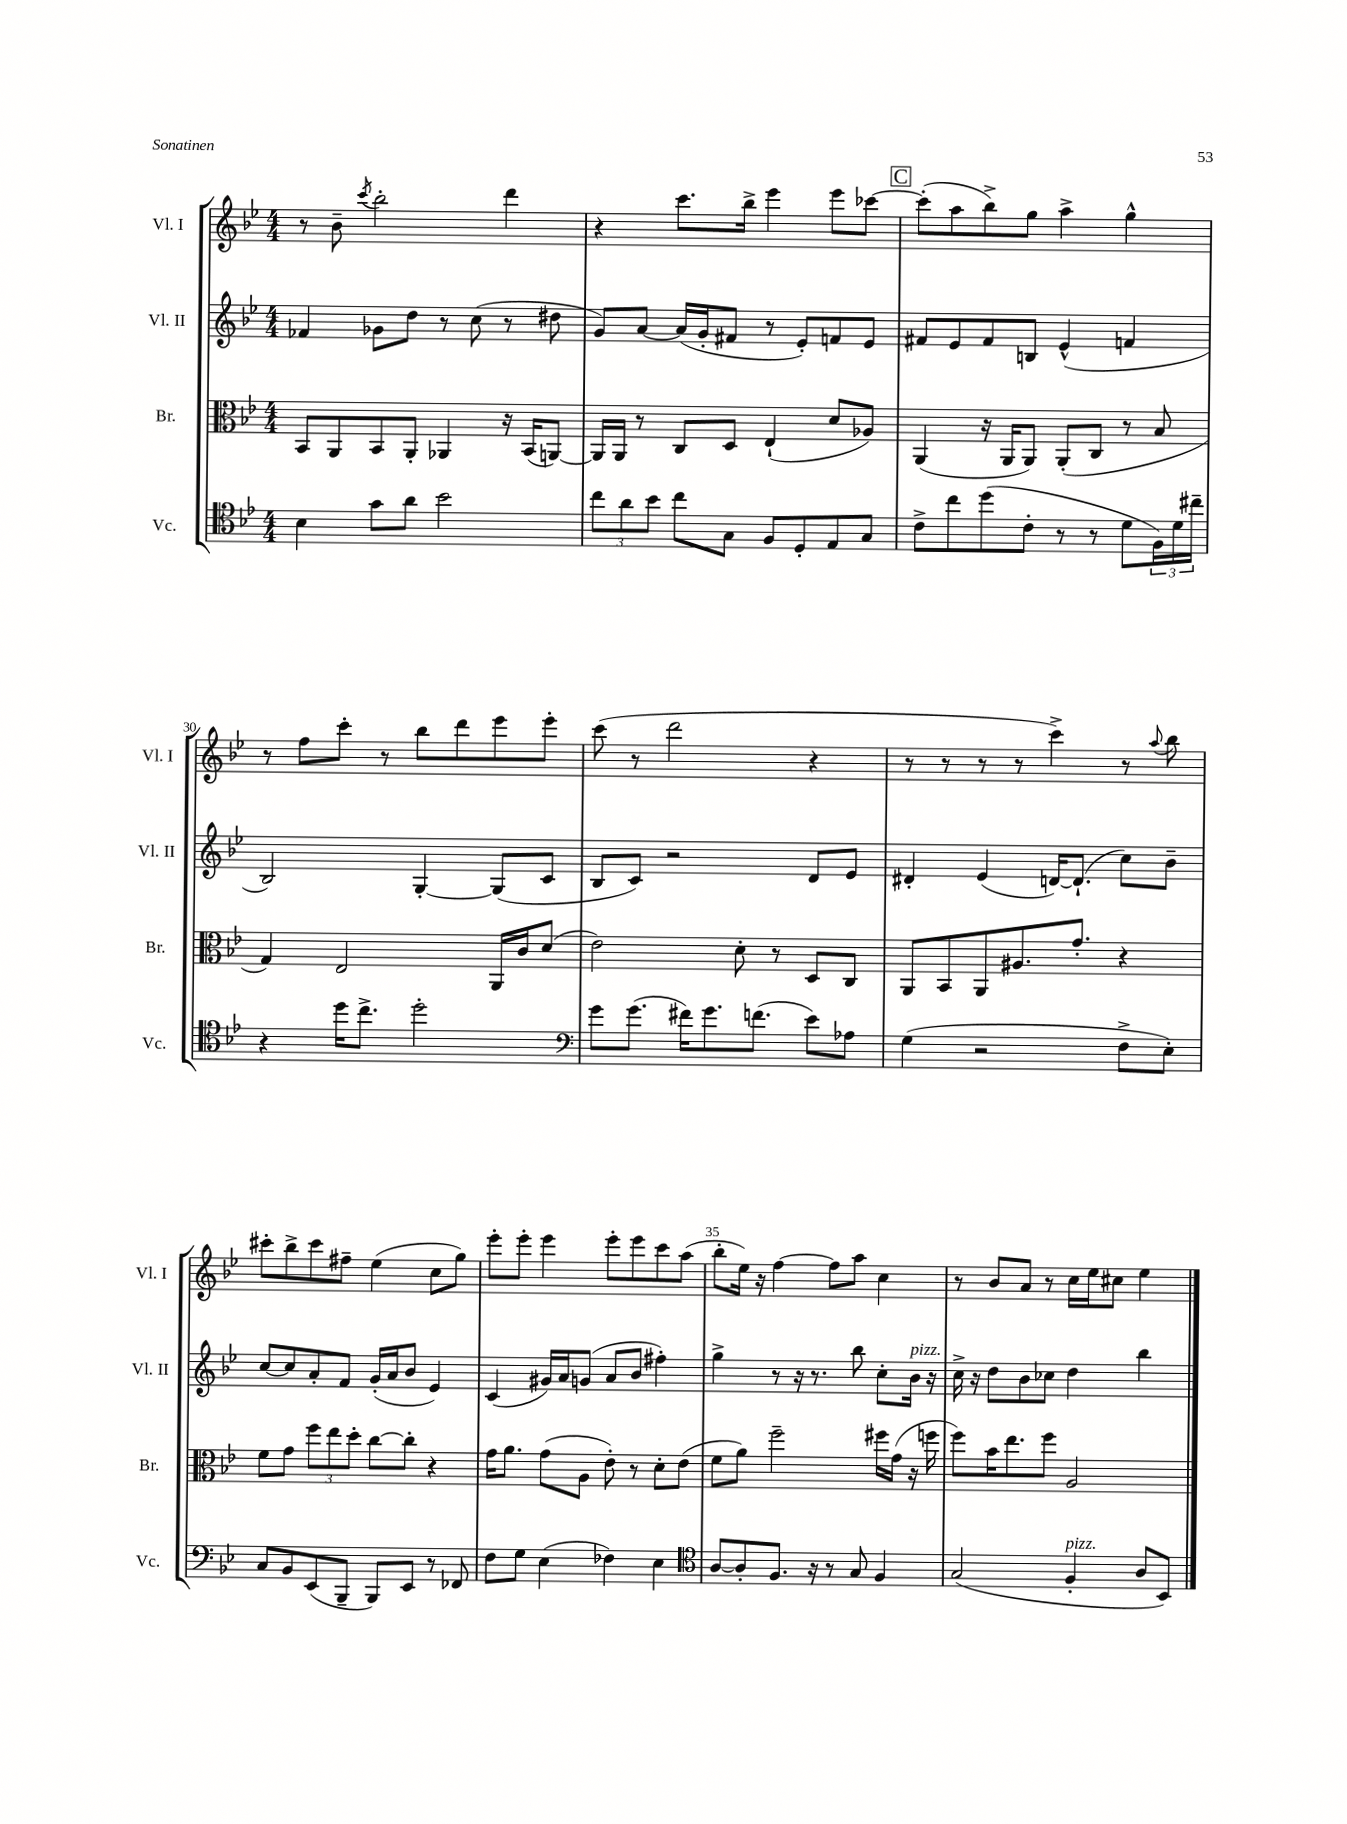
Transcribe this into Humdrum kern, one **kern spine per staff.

**kern	**kern	**kern	**kern
*staff4	*staff3	*staff2	*staff1
*clefC4	*clefC3	*clefG2	*clefG2
*k[b-e-]	*k[b-e-]	*k[b-e-]	*k[b-e-]
*M4/4	*M4/4	*M4/4	*M4/4
4B-\	8BB-/L	4f-/	8r
.	8AA/	.	8b-~\
.	.	.	8qccc/
8g\L	8BB-/	8g-\L	2bb-'\
8a\J	8AA'/J	8dd\J	.
2b-\	4AA-/	8r	.
.	.	(8cc\	.
.	16r	8r	4ddd\
.	(16BB-/LK	.	.
.	[8AA/J)	8dd#\	.
=	=	=	=
12cc\L	16AA/]LL	8g/L)	4r
.	16AA/JJ	.	.
12a\	.	.	.
.	8r	[8a/J	.
12b-\J	.	.	.
8cc\L	8C/L	(16a/]LL	8.ccc\L
.	.	16g'/J	.
8G\J	8D/J	8f#/J	.
.	.	.	16bb-^\Jk
8F/L	(4E-`/	8r	4eee-\
8D'/	.	8e-'/L)	.
8E-/	8d/L	8f/	8eee-\L
8G/J	8A-/J)	8e-/J	[8ccc-\J
=	=	=	=
8c^\L	(4AA/	8f#/L	(8ccc-'\]L
8cc\	.	8e-/	8aa\
(8dd\	16r	8f#/	8bb-^\)
.	16AA/LK	.	.
8c'\J	8AA/J)	8B/J	8gg\J
8r	(8AA'/L	(4e-^^/	4aa^\
8r	8C/J	.	.
8d\L	8r	4f/	4gg^^\
24F\L)	8B-/	.	.
24d\	.	.	.
24cc#~\JJ	.	.	.
=	=	=	=
4r	4G/)	2B-/)	8r
.	.	.	8ff\L
16dd\LK	2E-/	.	8ccc'\J
8.cc^\J	.	.	.
.	.	.	8r
2dd'\	.	[4G'/	8bb-\L
.	.	.	8ddd\
.	16AA/LL	(8G/]L	8eee-\
.	16c/J	.	.
.	(8d/J	8c/J	8eee-'\J
=	=	=	=
*clefF4	*	*	*
8g\L	2e-\)	8B-/L	(8ccc\
(8.g\J	.	8c/J)	8r
.	.	2r	2ddd\
16f#\LK)	.	.	.
8.g\	.	.	.
.	8d'\	.	.
(8.f\J	.	.	.
.	8r	.	.
8e-\L)	8D/L	8d/L	4r
8A-\J	8C/J	8e-/J	.
=	=	=	=
(4G\	8AA/L	4d#'/	8r
.	8BB-/	.	8r
2r	8AA/	(4e-/	8r
.	8.A#/	.	8r
.	.	[16d/LK)	4ccc^\)
.	8.g'/J	(8.d`/]J	.
8F^\L	4r	8cc\L)	8r
.	.	.	8qqaa/
8E-'\J)	.	8b-~\J	8bb-\
=	=	=	=
8C/L	8f\L	[8cc/L	8ccc#'\L
8BB-/	8g\J	8cc/]	8bb-^\
(8EE-/	12ff\L	8a'/	8ccc#\
.	12ee-\	.	.
8BBB-~/J	.	8f/J	8ff#~\J
.	12dd'\J	.	.
8BBB-/L)	[8cc\L	(16g'/LL	(4ee-\
.	.	16a/J	.
8EE-/J	8cc'\]J	8b-/J	.
8r	4r	4e-/)	8cc\L
8FF-/	.	.	8gg\J)
=	=	=	=
8F\L	16g\LK	(4c/	8eee-'\L
.	8.a\J	.	.
8G\J	.	.	8eee-'\J
(4E-\	(8g\L	16g#/LL)	4eee-\
.	.	16a/J	.
.	8A\J	(8g/J	.
4F-\)	8e-'\)	8a/L	8eee-'\L
.	8r	8b-/J	8eee-\
4E-\	8d'\L	4ff#'\)	8ccc\
.	(8e-\J	.	(8aa\J
=	=	=	=
*clefC4	*	*	*
[8A/L	8f\L	4gg^\	8bb-'\L
8A'/]	8a\J)	.	16ee-\Jk)
.	.	.	16r
8.F/J	2ff~\	8r	[4ff\
.	.	16r	.
16r	.	8.r	.
8r	.	.	8ff\]L
8G/	.	8bb-\	8aa\J
4F/	16ff#\LL	8cc'\L	4cc\
.	(16g\JJ	.	.
.	16r	16b-\Jk	.
.	16ff\	16r	.
=	=	=	=
(2G/	8ff\L)	16cc^\	8r
.	.	16r	.
.	16b-\K	8dd\L	8b-/L
.	8.ee-\	.	.
.	.	8b-\	8a/J
.	8ff\J	8cc-\J	8r
4F'/	2A/	4dd\	16cc\LL
.	.	.	16ee-\J
.	.	.	8cc#\J
8A/L	.	4bb-\	4ee-\
8BB-/J)	.	.	.
==	==	==	==
*-	*-	*-	*-
